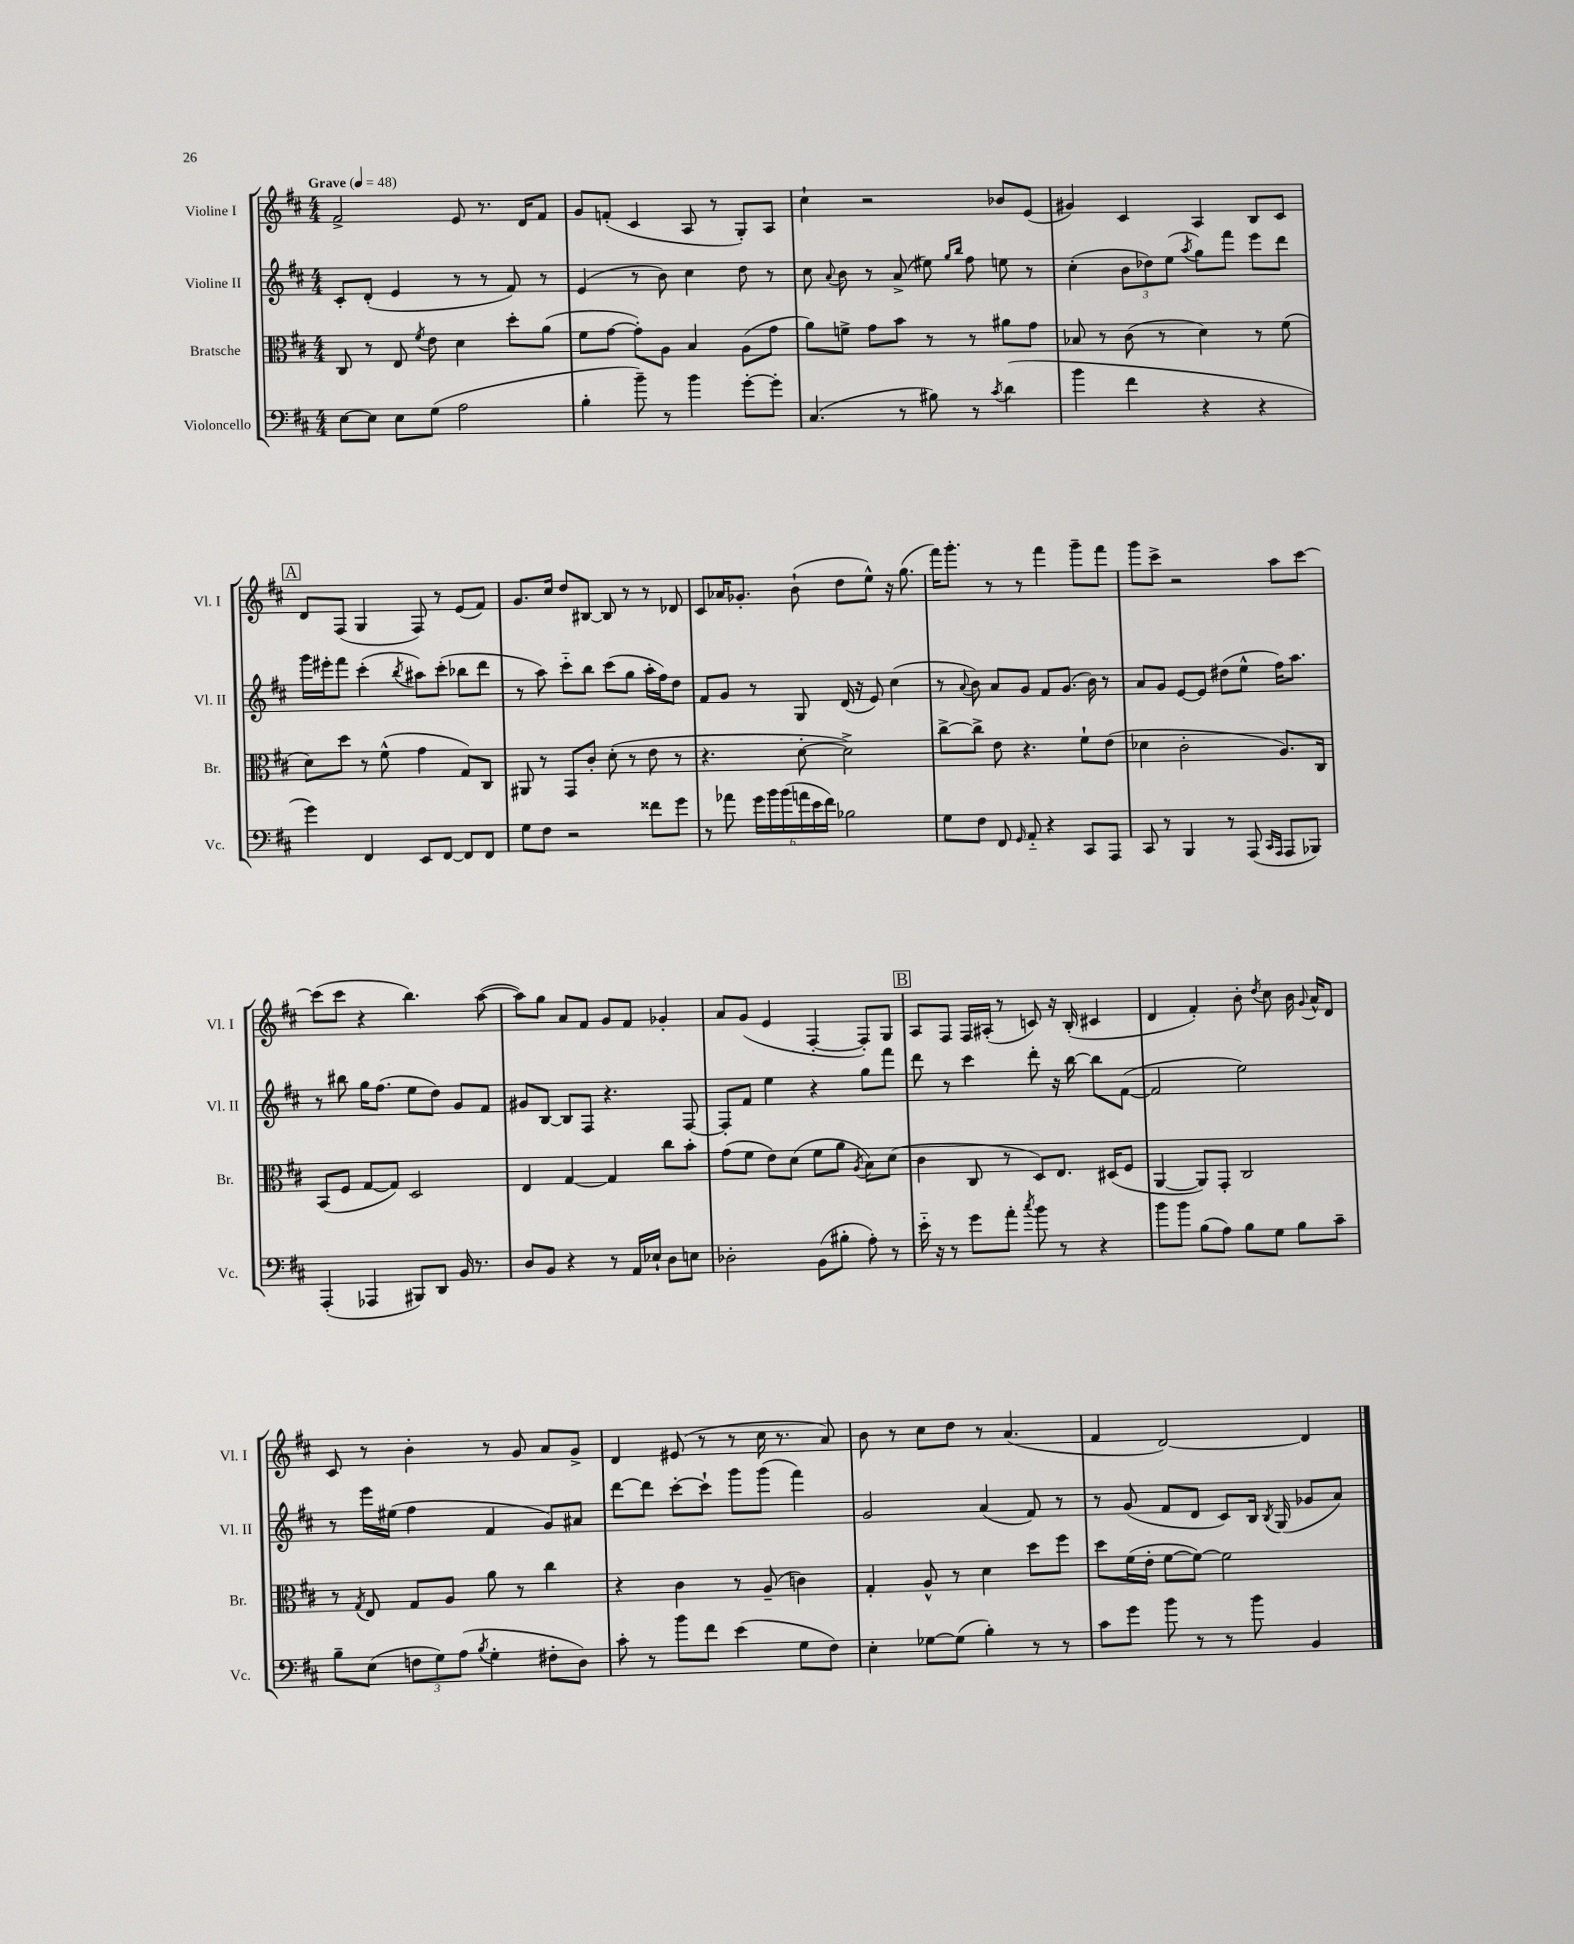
<<
\new StaffGroup <<
\new Staff = "s0" \with { instrumentName = "Violine I" shortInstrumentName = "Vl. I" } {
    \clef treble \key d \major \numericTimeSignature \time 4/4 \tempo "Grave" 4 = 48
    \autoBeamOff fis'2-> e'8 r8. d'16[ fis'8] |
    g'8[ f'8]-.( cis'4 a8 r8 g8[-.) a8] |
    cis''4-! r2 bes'8[ e'8]( |
    gis'4) cis'4 a4 b8[ cis'8] |
    \mark \markup { \box "A" } d'8[ fis8]( g4 fis8) r8 e'8[( fis'8]) |
    g'8.[ cis''16] d''8[ bis8]~ bis8 r8 r8 des'8 |
    cis'8[ aes'16 ges'8.]-. b'8-!( d''8[ e''8]-^) r16 g''8.( |
    fis'''16[) g'''8.]-. r8 r8 fis'''4 g'''8[-- fis'''8] |
    g'''8[ cis'''8]-> r2 a''8[ cis'''8]~ |
    cis'''8[( cis'''8] r4 b''4.) a''8~( |
    a''8[) g''8] a'8[ fis'8] g'8[ fis'8] ges'4-. |
    a'8[ g'8]( e'4 fis4~-. fis8[-.) g8] |
    \mark \markup { \box "B" } a8[ fis8] fis16[ ais16]-.( r8 c'8) r16 b16-.( cis'4 |
    d'4 fis'4-.) b'8-. \acciaccatura { d''8 } cis''8 b'16 \appoggiatura { g'8 } a'16[-^ d'8] |
    cis'8 r8 b'4-. r8 g'8 a'8[ g'8]-> |
    d'4 eis'8( r8 r8 cis''16 r8. a'8) |
    b'8 r8 cis''8[ d''8] r8 a'4.( |
    fis'4 d'2~) d'4 \bar "|." |
}
\new Staff = "s1" \with { instrumentName = "Violine II" shortInstrumentName = "Vl. II" } {
    \clef treble \key d \major \numericTimeSignature \time 4/4
    \autoBeamOff cis'8[-. d'8]-.( e'4 r8 r8 fis'8) r8 |
    e'4( r8 b'8) cis''4 d''8 r8 |
    cis''8 \appoggiatura { a'8 } b'8 r8 a'8->( eis''8) \grace { g''16[ b''16] } fis''8 e''8 r8 |
    cis''4-.( \tuplet 3/2 { b'8[ des''8) e''8]( } \acciaccatura { a''8 } g''8[) fis'''8] e'''8[ d'''8] |
    \mark \markup { \box "A" } g'''16[ eis'''16-. fis'''8] cis'''4-.( \acciaccatura { b''8 } ais''8[) cis'''8]-.( bes''8[ d'''8] |
    r8 a''8) cis'''8[-_ b''8] cis'''8[( g''8] a''16[-. fis''16) d''8] |
    fis'8[ g'8] r8 g8 d'16( r16 e'8) cis''4( |
    r8 \appoggiatura { a'8 } b'8) a'8[ g'8] fis'8[ g'8.]( b'16) r8 |
    a'8[ g'8] e'8[~ e'8] dis''8[( e''8]-^ fis''16[) a''8.] |
    r8 bis''8 g''16[ fis''8.]( e''8[ d''8]) g'8[ fis'8] |
    gis'8[ b8]~ b8[ fis8] r4. fis8~ |
    fis8[-. fis'8] e''4 r4 g''8[ fis'''8] |
    \mark \markup { \box "B" } d'''8 r8 cis'''4 d'''8-. r16 b''16~ b''8[ fis'8]~( |
    fis'2 e''2) |
    r8 e'''16[ eis''16]( fis''4 fis'4 g'8[) ais'8] |
    d'''8[~ d'''8] cis'''8[~-. cis'''8]-! g'''8[ g'''8]( fis'''4) |
    g'2 a'4( fis'8) r8 |
    r8 g'8( fis'8[ d'8] cis'8[) b16] \acciaccatura { b8 } g16( ges'8[ a'8]) \bar "|." |
}
\new Staff = "s2" \with { instrumentName = "Bratsche" shortInstrumentName = "Br." } {
    \clef alto \key d \major \numericTimeSignature \time 4/4
    \autoBeamOff cis8 r8 e8 \acciaccatura { fis'8 } e'8 d'4 d''8[-. a'8]( |
    fis'8[ g'8]~ g'8[-.) a8] b4 a8[( g'8] |
    a'8[) f'8]-> g'8[ b'8] r8 r8 ais'8[ g'8] |
    bes8 r8 cis'8( r8 d'4) r8 fis'8( |
    \mark \markup { \box "A" } d'8[) d''8] r8 fis'8-^( g'4 g8[) cis8] |
    ais,8 r8 g,8[ cis'8]-. d'8-.( r8 e'8 r8 |
    r4. d'8~-. d'2->) |
    cis''8[~-> cis''8]-> e'8 r4. fis'8[-! e'8]( |
    des'4 cis'2-. a8.[) cis16] |
    b,8[( fis8] g8[~ g8]) d2 |
    e4 g4~ g4 cis''8[ b'8]-. |
    g'8[( fis'8] e'8[) d'8]( fis'8[ a'8] \acciaccatura { a8 } b8[) d'8]( |
    \mark \markup { \box "B" } cis'4 cis8 r8 d8[) e8.] dis16[( fis8] |
    a,4~ a,8[) g,8]-. cis2 |
    r8 \acciaccatura { g8 } e8 g8[ a8] a'8 r8 cis''4 |
    r4 cis'4 r8 a8--( c'4) |
    g4-. a8-^ r8 d'4 d''8[ fis''8] |
    d''8[ fis'16( e'16]-. fis'8[~ fis'8]~) fis'2 \bar "|." |
}
\new Staff = "s3" \with { instrumentName = "Violoncello" shortInstrumentName = "Vc." } {
    \clef bass \key d \major \numericTimeSignature \time 4/4
    \autoBeamOff e8[~ e8] e8[ g8]( a2 |
    b4-. b'8--) r8 b'4 g'8[~-. g'8]-. |
    cis4.( r8 bis8) r8 \acciaccatura { cis'8 } d'4( |
    b'4 fis'4 r4 r4 |
    \mark \markup { \box "A" } g'4) fis,4 e,8[ fis,8]~ fis,8[ fis,8] |
    g8[ fis8] r2 fisis'8[ g'8] |
    r8 aes'8 \tuplet 6/4 { g'16[ b'16 b'16( a'16 e'16 fis'16]) } bes2 |
    g8[ fis8] fis,8 \grace { g,16 } a,8-_ r4 cis,8[ a,,8] |
    cis,8 r8 b,,4 r8 a,,8( \grace { cis,16[ a,,16] } a,,8[ bes,,8]) |
    a,,4-.( aes,,4 bis,,8[) d,8] b,16 r8. |
    d8[ b,8] r4 r8 a,16[ ees16]-! d8[ e8] |
    des2-. b,8[( bis8]-. a8-.) r8 |
    \mark \markup { \box "B" } e'16-_ r16 r8 g'8[ a'8]-. \acciaccatura { cis''8 } b'8 r8 r4 |
    b'8[ b'8] b8[( a8]) b8[ g8] b8[ cis'8]-- |
    b8[-- e8]( \tuplet 3/2 { f8[ g8) a8]( } \acciaccatura { b8 } g4-. fis8[-. d8]) |
    cis'8-. r8 b'8[ fis'8] e'4( g8[ fis8]) |
    e4-. ges8[~ ges8]( b4-.) r8 r8 |
    cis'8[ g'8] b'8 r8 r8 b'8 b,4 \bar "|." |
}
>>
>>
\layout { \context { \Score \remove "Bar_number_engraver" } }
